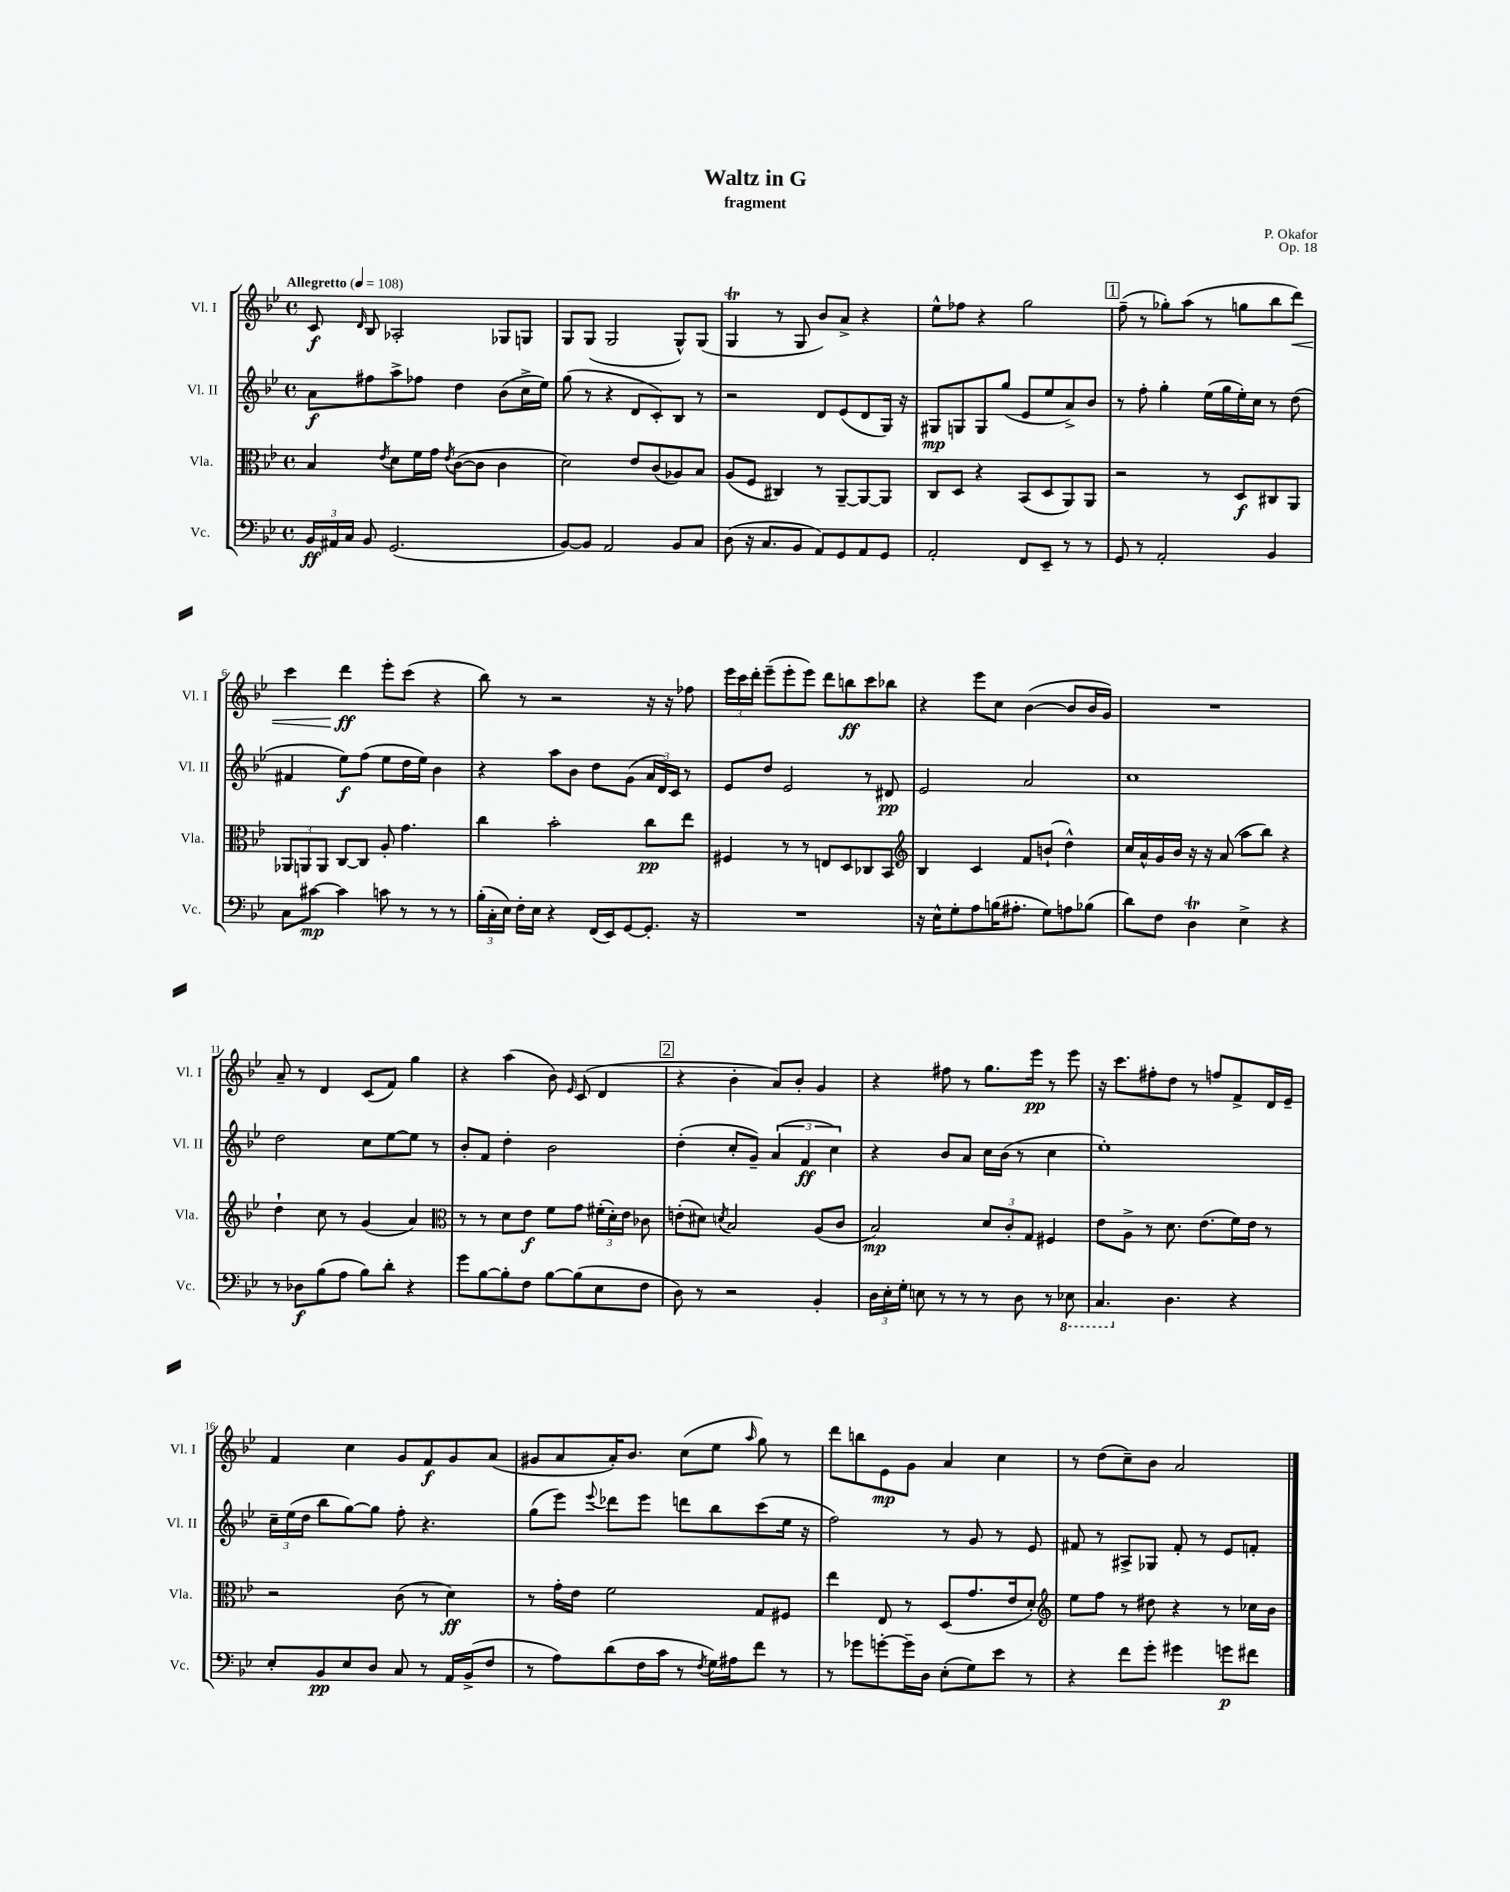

**kern	**kern	**kern	**kern
*staff4	*staff3	*staff2	*staff1
*clefF4	*clefC3	*clefG2	*clefG2
*k[b-e-]	*k[b-e-]	*k[b-e-]	*k[b-e-]
*M4/4	*M4/4	*M4/4	*M4/4
*met(c)	*met(c)	*met(c)	*met(c)
*MM108	*MM108	*MM108	*MM108
24BB-	4B-	8a	8c
24AA#	.	.	.
24C	.	.	.
.	.	.	16qqd
8BB-	.	8ff#	8B-
.	8qe-	.	.
(2.GG	8d	8aa^	2A-'
.	16f	8ff-	.
.	16g	.	.
.	8qe-	.	.
.	([8c	4dd	.
.	8c]	.	.
.	4c	(8b-	8G-
.	.	16cc^	8G
.	.	16ee-)	.
=	=	=	=
[8BB-)	2d)	(8gg	8G
8BB-]	.	8r	(8G
2AA	.	4r	2G
.	8e-	8d	.
.	(8c	8c')	.
8BB-	8A-)	8B-	8G^^)
8C	8B-	8r	(8G
=	=	=	=
(8D	(8A	2r	4G
16r	8F	.	.
8.C	.	.	.
.	4C#)	.	8r
8BB-	.	.	8G
8AA)	8r	8d	8b-)
8GG	[8AA~	(8e-	8a^
8AA	8AA_	8d	4r
8GG	8AA]	16G)	.
.	.	16r	.
=	=	=	=
2AA'	8C	8G#	8ee-^^
.	8D	8G	8ff-
.	4r	8G	4r
.	.	(8gg	.
8FF	(8BB-	8e-	2gg
8EE-~	8D	8ee-	.
8r	8AA)	8a^)	.
8r	8AA	8b-	.
=	=	=	=
8GG	2r	8r	(8ff~
8r	.	8ff'	8r
2AA'	.	4gg'	8gg-')
.	.	.	(8aa
.	8r	(16ee-	8r
.	.	16gg	.
.	8D	16ee-')	8gg
.	.	16cc	.
4BB-	8C#	8r	8bb-
.	8AA	(8dd	8ddd)
=	=	=	=
8C	12AA-	4f#	4ccc
.	12AA	.	.
[8c#	.	.	.
.	12AA	.	.
4c#]	[8C	8ee-)	4ddd
.	8C]	(8ff	.
8c	8A'	8ee-	8eee-'
8r	4.g	16dd	(8ccc
.	.	16ee-)	.
8r	.	4b-	4r
8r	.	.	.
=	=	=	=
(24B-'	4cc	4r	8bb-)
24C'	.	.	.
24E-)	.	.	.
16F'	.	.	8r
16E-	.	.	.
4r	2b-'	8aa	2r
.	.	8b-	.
(16FF	.	8dd	.
16EE-)	.	.	.
[8GG	.	(8g	.
8.GG']	8cc	24a	16r
.	.	24d)	.
.	.	.	16r
.	.	24c	.
.	8ee-	8r	8ff-
16r	.	.	.
=	=	=	=
1r	4F#	8e-	24eee-
.	.	.	24ccc
.	.	.	24ddd'
.	.	8dd	(8eee-~
.	8r	2e-	8eee-'
.	8r	.	8eee-)
.	8E	.	8ddd
.	8D	.	8bb
.	8C-	8r	8ccc
.	8BB-	8d#	8bb-
=	=	=	=
*	*clefG2	*	*
16r	4B-	2e-	4r
16E-^^	.	.	.
8G'	.	.	.
8A	4c	.	8eee-
(16B	.	.	8cc
8.A#'	.	.	.
.	8f	2a	([4b-
8G)	(8b`	.	.
8A	4dd^^)	.	8b-]
(8B-	.	.	16b-
.	.	.	16g)
=	=	=	=
8d)	16cc	1cc	1r
.	16a^^	.	.
8F	16g	.	.
.	16b-	.	.
4D	16r	.	.
.	16r	.	.
.	(8a	.	.
4E-^	8aa	.	.
.	8bb-)	.	.
4r	4r	.	.
=	=	=	=
8r	4dd`	2dd	8a~
8D-	.	.	8r
(8B-	8cc	.	4d
8A	8r	.	.
8B-)	(4g	8cc	(8c
8d'	.	[8ee-	8f)
4r	4a)	8ee-]	4gg
.	.	8r	.
=	=	=	=
*	*clefC3	*	*
8g	8r	8b-'	4r
[8B-	8r	8f	.
8B-']	8d	4dd'	(4aa
8F	8e-	.	.
[8B-	8f	2b-	8b-)
.	.	.	16qqe-
(8B-]	8g	.	(8c
8E-	(24f#'	.	4d
.	24d')	.	.
.	24e-	.	.
8F	8c-	.	.
=	=	=	=
8D)	(8e'	(4dd'	4r
8r	8d#)	.	.
.	8qd	.	.
2r	2B-	8cc'	4b-'
.	.	8g~)	.
.	.	(6a	8a)
.	.	.	8b-'
.	.	6f	.
4BB-'	(8A	.	4g
.	.	6cc)	.
.	8c	.	.
=	=	=	=
24D	2B-)	4r	4r
24E-'	.	.	.
24G'	.	.	.
8E	.	.	.
8r	.	8b-	8ff#
8r	.	8a	8r
8r	12d	16cc	8.gg
.	.	(16b-	.
.	12c'	.	.
8D	.	8r	.
.	12G	.	.
.	.	.	16eee-
8r	4F#	4cc	8r
8EE-	.	.	8eee-
=	=	=	=
4.CC	8e-	1ee-')	16r
.	.	.	8.ccc
.	8A^	.	.
.	8r	.	8ff#'
4.D	8.d	.	8dd
.	.	.	8r
.	(8.e-	.	.
.	.	.	8ff
4r	16f)	.	8f^
.	16e-	.	.
.	8r	.	16d
.	.	.	16e-~
=	=	=	=
8E-'	2r	24cc~	4f
.	.	(24ee-	.
.	.	24dd	.
8BB-	.	8bb-	.
8E-	.	[8gg)	4cc
8D	.	8gg]	.
8C	(8c	8ff'	8g
8r	8r	4.r	8f
16AA	4d)	.	8g
(16BB-^	.	.	.
8F	.	.	(8a
=	=	=	=
8r	8r	(8gg	8g#
8A)	16g'	8eee-)	8a
.	16e-	.	.
.	.	8qqeee-	.
(8d	2f	8ddd-	16a')
.	.	.	8.b-
16F	.	8eee-	.
16c	.	.	.
8r	.	8ddd	(8cc
8qF	.	.	.
16G)	.	8bb-	8ee-
16A#	.	.	.
.	.	.	16qqaa
8f	8G	(8ccc	8gg)
8r	8F#	16ee-	8r
.	.	16r	.
=	=	=	=
8r	4ee-	2ff)	8ddd
8g-	.	.	8bb
[8g'	8E-	.	8e-
16g~]	8r	.	8g
16D	.	.	.
(8E-'	(8D	8r	4a
8G)	8.g	8g	.
8e-	.	8r	4cc
.	16e-	.	.
8r	8d')	8e-	.
=	=	=	=
*	*clefG2	*	*
4r	8ee-	8f#	8r
.	8ff	8r	(8dd
8f	8r	8A#^	8cc~)
8g'	8dd#	8G-	8b-
4g#	4r	8f#'	2a
.	.	8r	.
8g	8r	8e-	.
8f#	16cc-	8f'	.
.	16b-	.	.
==	==	==	==
*-	*-	*-	*-
